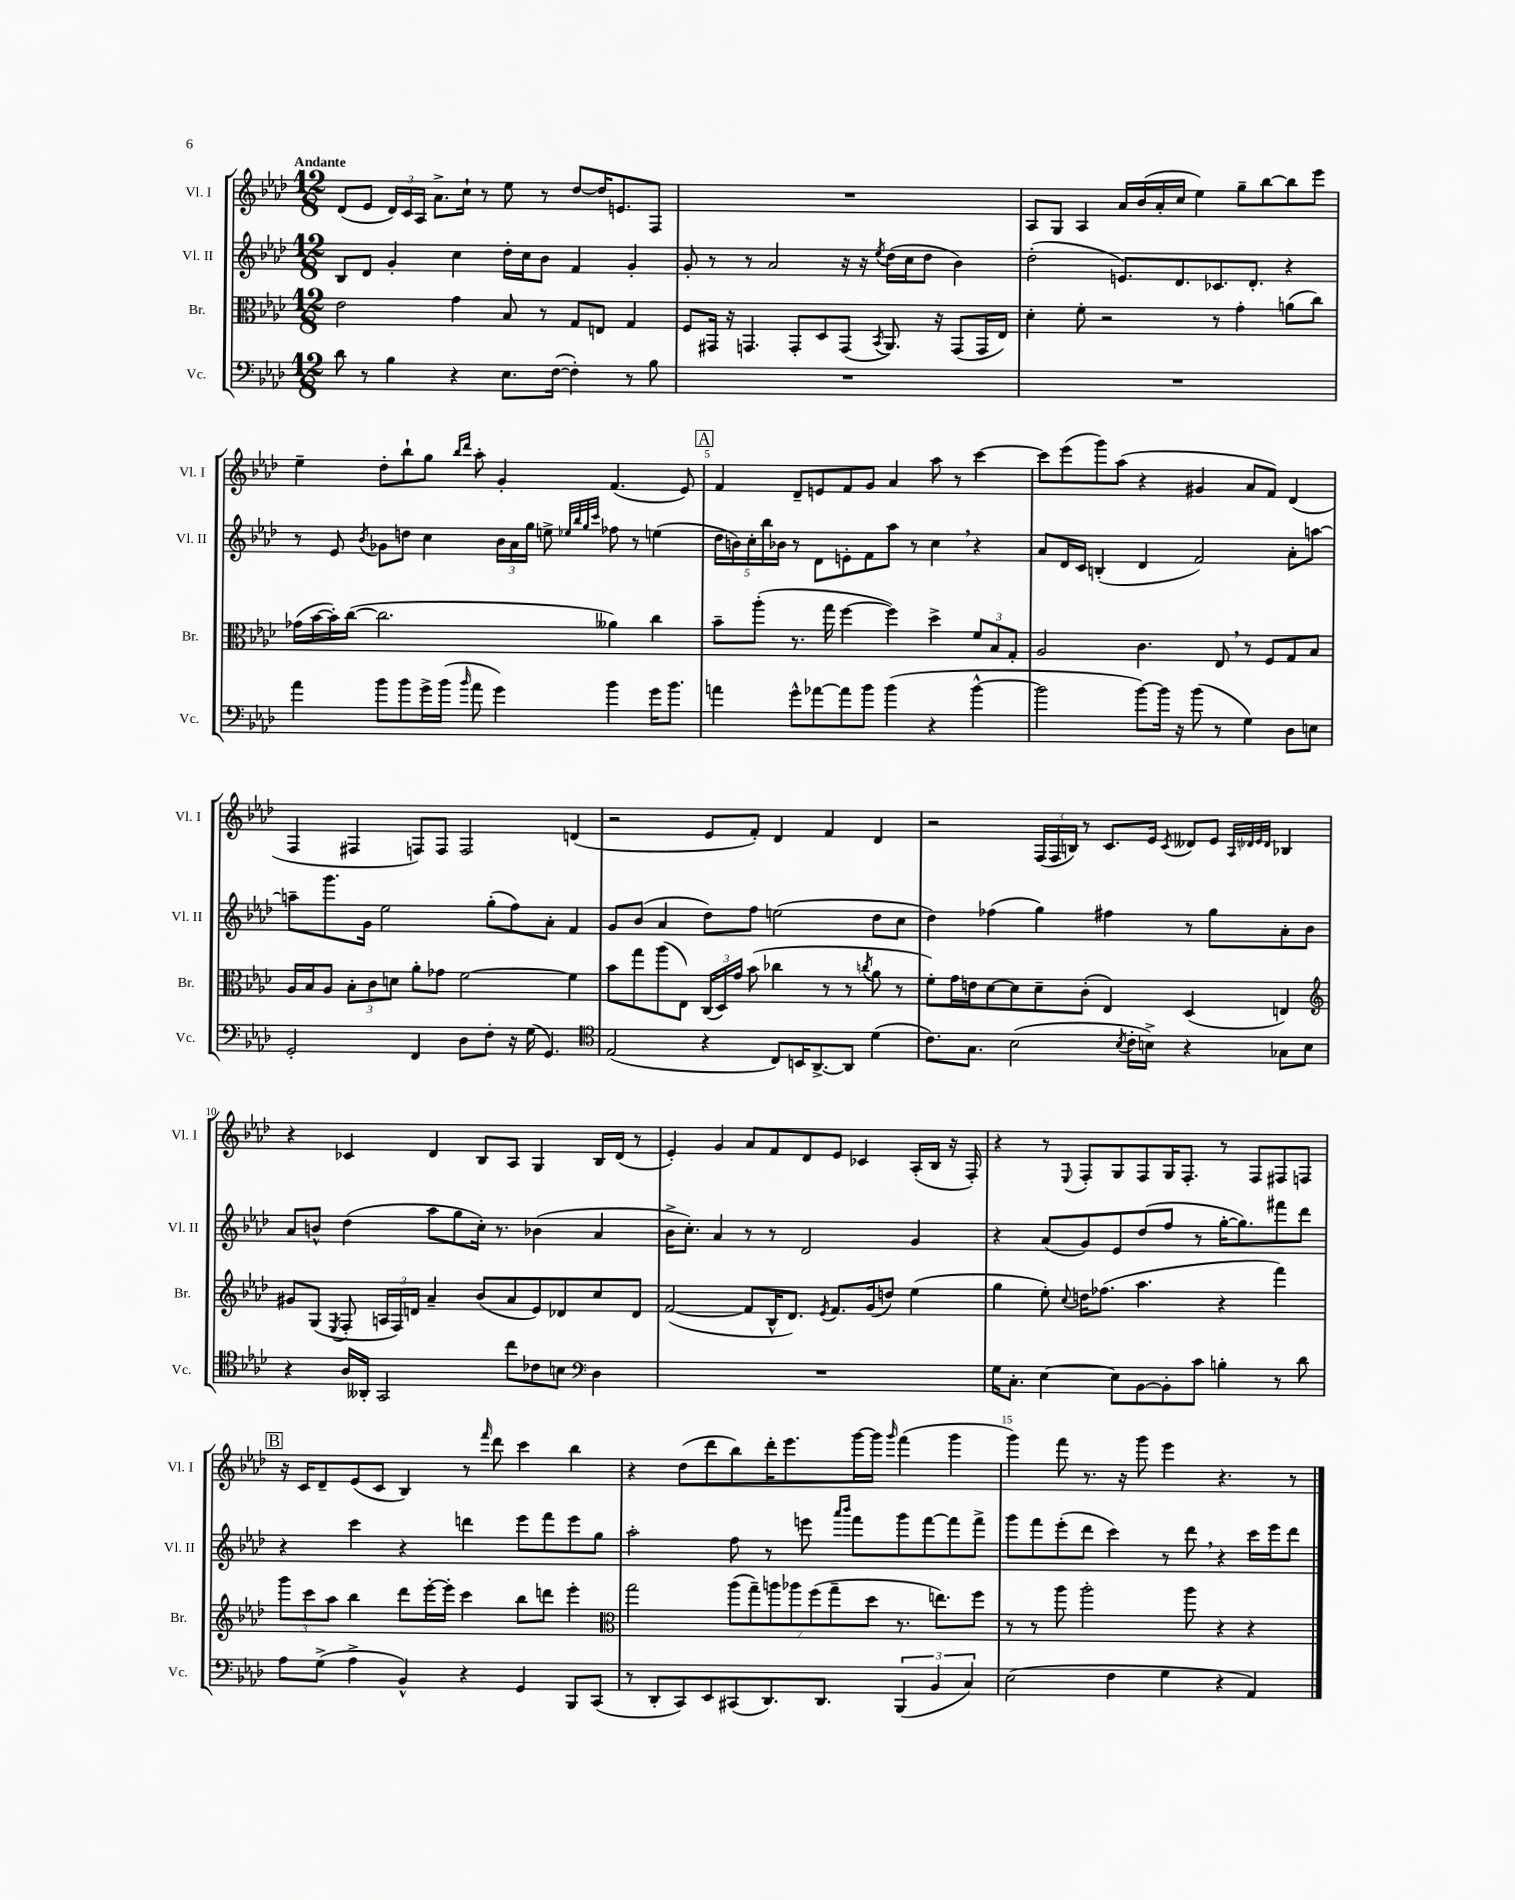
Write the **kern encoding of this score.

**kern	**kern	**kern	**kern
*part4	*part3	*part2	*part1
*staff4	*staff3	*staff2	*staff1
*I"Vc.	*I"Br.	*I"Vl. II	*I"Vl. I
*I'Vc.	*I'Br.	*I'Vl. II	*I'Vl. I
*clefF4	*clefC3	*clefG2	*clefG2
*k[b-e-a-d-]	*k[b-e-a-d-]	*k[b-e-a-d-]	*k[b-e-a-d-]
*M12/8	*M12/8	*M12/8	*M12/8
=1	=1	=1	=1
!	!	!	!LO:TX:a:B:t=Andante
8d-\	2e-\	8B-/L	(8d-/L
8r	.	8d-/J	8e-/J
4B-\	.	4g'/	24d-/LL)
.	.	.	24c/
.	.	.	24A-/JJ
.	.	.	8.a-^\L
4r	4g\	4cc\	.
.	.	.	16cc`\Jk
.	.	.	8r
8.E-\L	8B-/	16dd-'\LL	8ee-\
.	.	16cc\J	.
.	8r	8b-\J	8r
([16F\Jk	.	.	.
4F'\])	8G/L	4f/	[8dd-/L
.	8En/J	.	16dd-/K]
.	.	.	8.en/
8r	4G/	4g'/	.
8B-\	.	.	8F/J
=2	=2	=2	=2
1.r	8F/L	8g'/	1.r
.	16GG#X/Jk	8r	.
.	16r	.	.
.	4.GGn/	8r	.
.	.	2a-/	.
.	8GG'/L	.	.
.	8D-/	.	.
.	(8GG/J	16r	.
.	.	16r	.
.	8qBB-/	8qee-/	.
.	8.AA-/)	(16dd-\LL	.
.	.	16cc\J	.
.	.	8dd-\J	.
.	16r	.	.
.	(8GG/L	4b-\)	.
.	16GG/L	.	.
.	16E-/JJ)	.	.
=3	=3	=3	=3
1.r	4d-'\	(2dd-'\	8A-/L
.	.	.	8G/J
.	8f'\	.	4A-/
.	2r	.	.
.	.	8.en/L)	16a-/LL
.	.	.	(16b-/
.	.	.	16a-'/
.	.	8.d-/	16cc/JJ
.	.	.	4ee-\)
.	8r	8.c-X/	.
.	4g'\	.	8gg~\L
.	.	8.d-'/J	.
.	.	.	[8bb-\
.	(8an\L	4r	8bb-\]
.	8cc\J)	.	8eee-\J
!!LO:LB:g=z
=4	=4	=4	=4
4a-\	(16g-X\LL	8r	4ee-~\
.	[16b-\	.	.
.	16b-'\])	8e-/	.
.	([16cc\JJ	.	.
.	.	8qb-/	.
8b-\L	2.cc\]	8g-X\L	8dd-'\L
8b-\	.	8ddn\J	8bb-`\
16g^\L	.	4cc\	8gg\J
(16b-\JJ	.	.	.
.	.	.	16qqbb-/LL
16qqb-/	.	.	16qqddd-/JJ
8a-\	.	.	8aa-'\
4g\)	.	24b-\LL	4g'/
.	.	24a-\	.
.	.	24gg\JJ	.
.	.	8een^\	.
.	.	32qqee-X/LLL	.
.	.	32qqbb-/	.
.	.	32qqgg/	.
.	.	32qqccc/JJJ	.
4b-\	4a--X\)	8ff-X\	(4.f/
.	.	8r	.
16g\KL	4cc\	(4een\	.
8.b-\J	.	.	.
.	.	.	8e-/)
!!LO:REH:place=s1:t=A
=5	=5	=5	=5
4an\	8b-~\L	20dd-\LL	4f/
.	.	20bn\)	.
.	.	20cc'\	.
.	(8aa-'\J	.	.
.	.	20bb-\	.
.	.	20b-X\JJ	.
8g^^\L	8.r	8r	8d-~/L
[8a-X\	.	8d-\L	8en/
.	16gg\	.	.
8a-\]	[4ff\	8en'\	8f/
8b-\J	.	8f\	8g/J
(4b-\	4ff\])	8aa-\J	4a-/
.	.	8r	.
4r	4dd-^\	4cc,\	8aa-\
.	.	.	8r
[4b-^^\	12f/L	4r	[4ccc\
.	12B-/	.	.
.	12G'/J	.	.
=6	=6	=6	=6
2b-\]	2A-/	8a-/L	8ccc\L]
.	.	16d-/L	(8eee-\
.	.	16c/JJ	.
.	.	(4Bn'/	8ggg\)
.	.	.	(8aa-\J
[8b-\L)	4.c\	4d-/	4r
16b-\Jk]	.	.	.
16r	.	.	.
(8b-\	.	2f/)	4g#X/
8r	8E-,/	.	.
4G\)	8r	.	8a-/L
.	8F/L	.	8f/J)
8D-\L	8G/	8a-'\L	(4d-/
8En\J	8B-/J	[8aan\J	.
!!LO:LB:g=z
=7	=7	=7	=7
2GG'/	16A-/LL	8aan~\L]	4F/
.	16B-/J	.	.
.	8A-/J	8.ggg\	.
.	12B-'\L	.	4F#X/
.	.	16g\Jk	.
.	12c\	.	.
.	.	2ee-\	.
.	12dn\J	.	.
4FF/	8a-'\L	.	8Fn/L)
.	8g-X\J	.	8F/J
8D-\L	[2f\	.	2F/
8F'\J	.	(8gg'\L	.
16r	.	8ff\)	.
(16G\	.	.	.
4.GG/)	.	8a-'\J	.
.	4f\]	4f/	(4dn/
=8	=8	=8	=8
*clefC4	*	*	*
(2E-/	8b-\L	8g/L	2r
.	8gg\	(8b-/J	.
.	(8aa-\	4a-/	.
.	8E-\J)	.	.
4r	(24C/LL	8dd-\L)	8e-/L
.	24D-/)	.	.
.	24g/JJ	.	.
.	(8b-\	8ff\J	8f'/J)
8C/L)	4cc-X\	(2een\	4d-/
16BBn/K	.	.	.
[8.AA-^/	.	.	.
.	8r	.	4f/
8AA-/J]	8r	.	.
.	8qccn/	.	.
(4d-\	8a-\	8dd-\L	4d-/
.	8r	8cc\J	.
=9	=9	=9	=9
8.c\L)	8f'\L)	4dd-\)	2r
.	16g\L	.	.
8.G\J	16en\J	.	.
.	[8d-\	(4ff-X\	.
(2B-\	8d-\]	.	.
.	8d-~\	4gg\)	(24F/LL
.	.	.	24F/
.	.	.	24Bn/JJ)
.	(8c'\J	.	8r
.	4E-/)	4ff#X\	8.c/L
8qB-/	.	.	.
16c'\LL	.	.	.
16Bn^\JJ)	.	.	16e-/Jk
.	.	.	8qc/
4r	(4D-/	8r	8d--X/L
.	.	8gg\L	8e-/J
.	.	.	32qqA-/LLL
.	.	.	32qqd-X/
.	.	.	32qqe-/
.	.	.	32qqd-/JJJ
8G-X\L	4En/)	8a-'\	4B-X/
8B\J	.	8b-\J	.
!!LO:LB:g=z
=10	=10	=10	=10
*	*clefG2	*	*
4r	8g#X/L	8a-/L	4r
.	(8G/J	8bn^^/J	.
.	8qE-/	.	.
16A-/LL	8F'/	(4dd-\	4c-X/
16AA--X'/JJ	.	.	.
2GG/	24An/LL	.	.
.	24F/)	.	.
.	24dn/JJ	.	.
.	4a-~/	8aa-\L	4d-/
.	.	8gg\	.
.	(8b-/L	16cc'\Jk)	8B-/L
.	.	8.r	.
8cc\L	8a-/	.	8A-/J
8c-X\	8e-/)	(4b-X\	4G/
8Bn\J	8d-X/	.	.
*clefF4	*	*	*
4D-\	8cc/	4a-/	16B-/LL
.	.	.	(16d-/JJ
.	8d-/J	.	8r
=11	=11	=11	=11
1.r	([2f/	16b-^\KL	4e-'/)
.	.	8.cc'\J)	.
.	.	4a-/	4g/
.	8f/L]	8r	8a-/L
.	16B-^^/K	8r	8f/
.	8.d-/J)	.	.
.	.	2d-/	8d-/
.	8qe-/	.	.
.	8.f/L	.	8e-/J
.	.	.	4c-X/
.	(16g/k	.	.
.	8ddn/J)	.	.
.	(4ee-\	4g/	(16A-'/LL
.	.	.	16B-/JJ
.	.	.	16r
.	.	.	16F'/)
=12	=12	=12	=12
16G\KL	4gg\	4r	4r
8.C'\J	.	.	.
[4E-\	8ee-'\)	(8a-/L	8r
.	8qqcc/	.	8qqE-/
.	16ddn\KL	8g/)	8F'/L
.	(8.ff-X\J	.	.
8E-\L]	.	8e-/	8G/
[8BB-\	4.aa-\	(8dd-/	8F/
8BB-'\]	.	8ff/J	16G/K
.	.	.	8.F'/J
8c\J	.	8r	.
4Bn'\	4r	[16gg'\KL	8r
.	.	8.gg\])	.
.	.	.	8F/L
8r	4fff\)	8fff#X\	8F#X/
8d-\	.	8ddd-\J	8Fn/J
!!LO:LB:g=z
!!LO:REH:place=s1:t=B
=13	=13	=13	=13
8A-\L	12ggg\L	4r	16r
.	.	.	16c/KL
.	12ccc\	.	.
(8G^\J	.	.	8d-~/
.	12aa-\J	.	.
4A-^\	4bb-\	4ccc\	(8e-/
.	.	.	8c/J
4BB-^^/)	8ddd-\L	4r	4B-/)
.	[16eee-'\L	.	.
.	16eee-'\JJ]	.	.
4r	4ccc\	4dddn\	8r
.	.	.	16qqfff/
.	.	.	8ddd-\
4GG/	8bb-\L	8eee-\L	4ccc\
.	8dddn\J	8fff\	.
8BBB-/L	4eee-'\	8eee-\	4bb-\
(8CC/J	.	8gg\J	.
=14	=14	=14	=14
*	*clefC3	*	*
8r	2gg\	2aa-'\	4r
8DD-'/L	.	.	.
8CC/)	.	.	(8dd-\L
8EE-/	.	.	8ddd-\
(8CC#X/	(14aa-\L	8ff\	8bb-\)
.	14gg~\)	.	.
8.DD-/)	.	8r	16ddd-'\K
.	14aan\	.	.
.	.	.	8.eee-\
.	14aa-X\	.	.
.	.	8eeen\	.
.	(14ff\	.	.
8.DD-/J	.	.	.
.	14gg~\	.	.
.	.	16qqaaa-/LL	.
.	.	16qqbbb-/JJ	.
.	.	8fff\L	[16ggg\L
.	14dd-\J	.	.
.	.	.	16ggg\JJ]
.	.	.	16qqggg/
(6BBB-/	8.r	8ggg\	(4fff\
.	.	[8fff\	.
6BB-/	.	.	.
.	8.een\L)	.	.
.	.	8fff\]	4ggg\
6C/)	.	.	.
.	8ff\J	8fff^\J	.
=15	=15	=15	=15
(2E-\	8r	8ggg\L	4ggg\)
.	8r	8fff\	.
.	8aa-\	(8eee-'\	8fff\
.	2aa-'\	8ddd-\J	8.r
4F\	.	4ccc\)	.
.	.	.	16r
.	.	.	8ggg\
4G\	.	8r	4eee-\
.	8aa-\	8ddd-,\	.
4r	4r	4r	4.r
4AA-/)	4r	16ccc\LL	.
.	.	16eee-\J	.
.	.	8ddd-\J	8r
==	==	==	==
*-	*-	*-	*-
